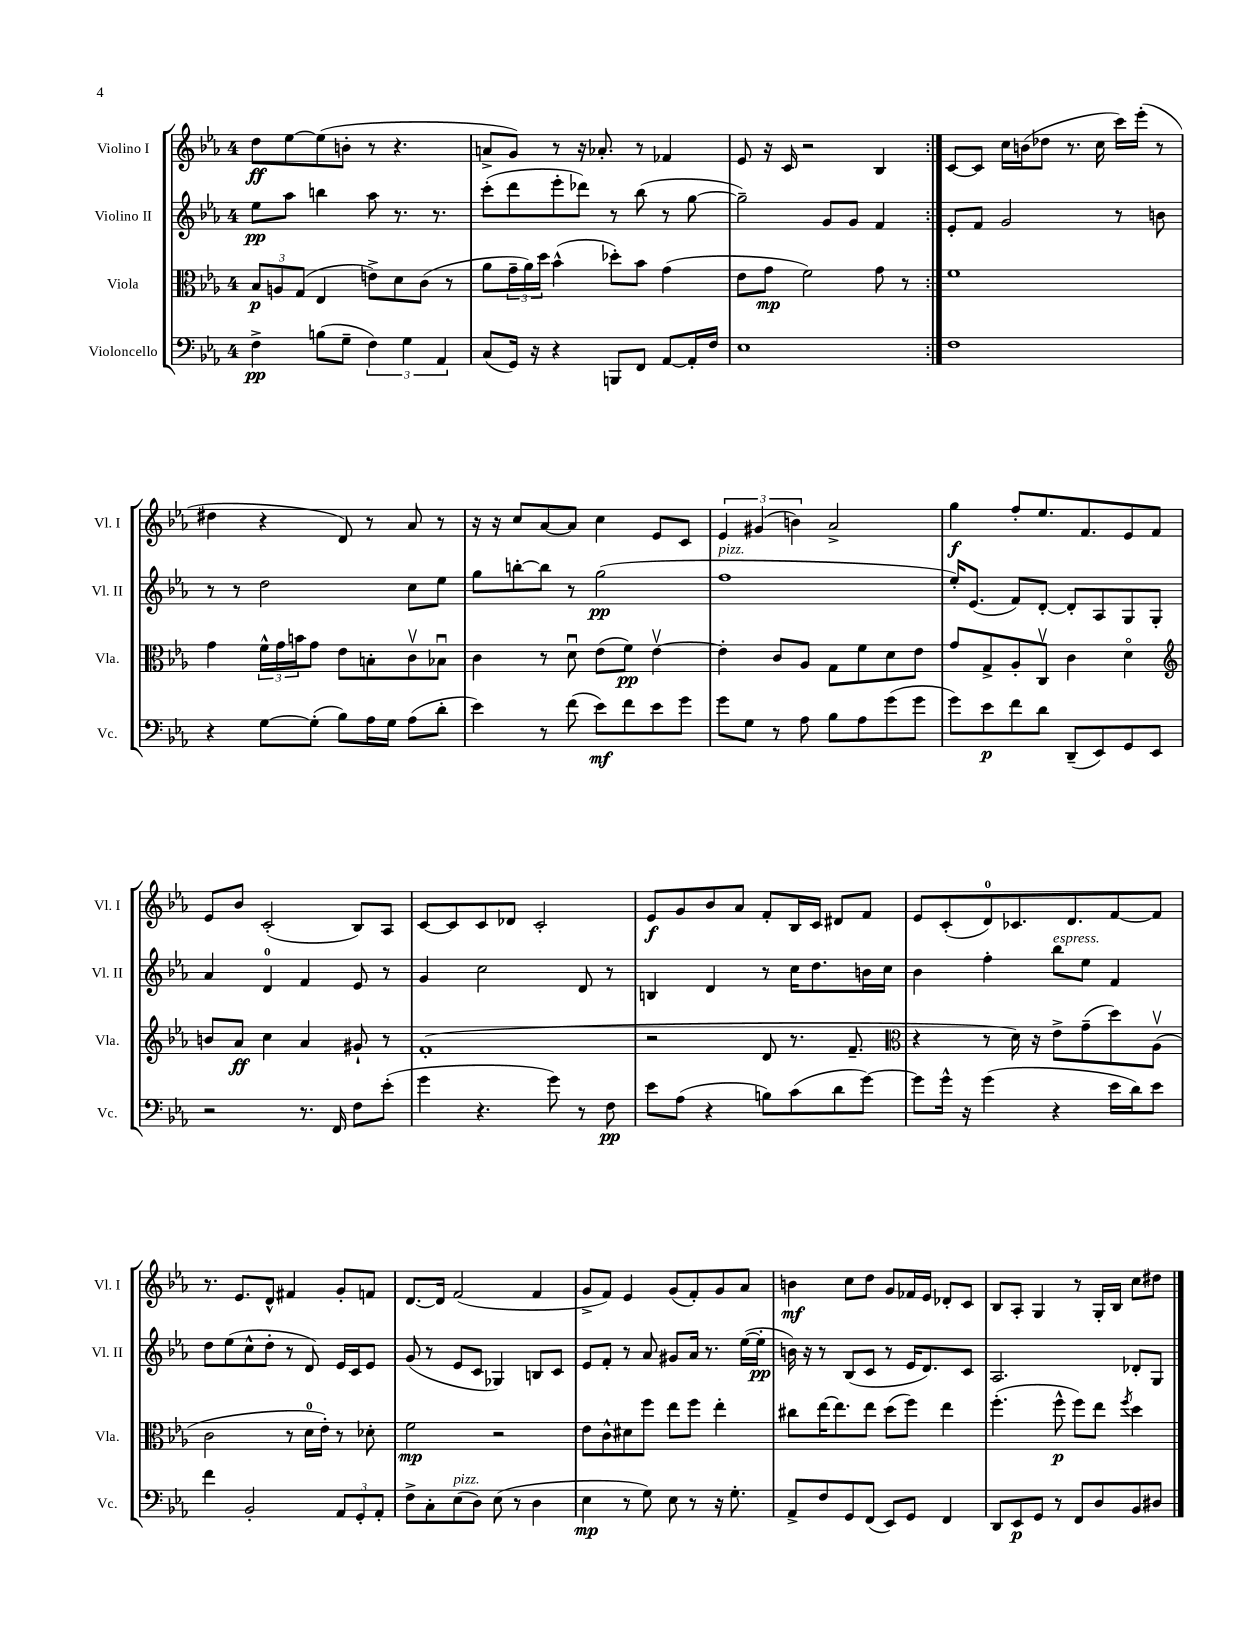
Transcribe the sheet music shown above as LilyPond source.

<<
\new StaffGroup <<
\new Staff = "s0" \with { instrumentName = "Violino I" shortInstrumentName = "Vl. I" } {
    \clef treble \key ees \major \once \override Staff.TimeSignature.style = #'single-digit \time 4/4
    \repeat volta 2 { d''8\ff ees''8~ ees''8( b'8-. r8 r4. |
    a'8-> g'8) r8 r16 aes'8.-. r8 fes'4 |
    ees'8 r16 c'16 r2 bes4 | }
    c'8~ c'8 c''16 b'16( des''8 r8. c''16 c'''16) ees'''16-.( r8 |
    dis''4 r4 d'8) r8 aes'8 r8 |
    r16 r16 c''8 aes'8~ aes'8 c''4 ees'8 c'8 |
    \tuplet 3/2 { ees'4 gis'4( b'4) } aes'2-> |
    g''4\f f''8-. ees''8. f'8. ees'8 f'8 |
    ees'8 bes'8 c'2-.( bes8) aes8 |
    c'8~ c'8 c'8 des'8 c'2-. |
    ees'8\f g'8 bes'8 aes'8 f'8-. bes16 c'16 dis'8 f'8 |
    ees'8 c'8-.( d'8-0) ces'8. d'8. f'8~ f'8 |
    r8. ees'8. d'8-^ fis'4 g'8-. f'8 |
    d'8.~ d'16 f'2( f'4 |
    g'8-> f'8) ees'4 g'8( f'8-.) g'8 aes'8 |
    b'4\mf c''8 d''8 g'8 fes'16 ees'16 des'8-. c'8 |
    bes8 aes8-. g4 r8 g16-. bes16 c''8 dis''8 \bar "|." |
}
\new Staff = "s1" \with { instrumentName = "Violino II" shortInstrumentName = "Vl. II" } {
    \clef treble \key ees \major \once \override Staff.TimeSignature.style = #'single-digit \time 4/4
    \repeat volta 2 { ees''8\pp aes''8 b''4 aes''8 r8. r8. |
    c'''8-.( d'''8 ees'''8-. des'''8) r8 bes''8( r8 g''8~ |
    g''2--) g'8 g'8 f'4 | }
    ees'8-. f'8 g'2 r8 b'8 |
    r8 r8 d''2 c''8 ees''8 |
    g''8 b''8~-. b''8 r8 g''2\pp( |
    f''1^\markup { \italic "pizz." } |
    ees''16-.) ees'8.( f'8) d'8~-. d'8-. aes8 g8 g8-. |
    aes'4 d'4-0 f'4 ees'8 r8 |
    g'4 c''2 d'8 r8 |
    b4 d'4 r8 c''16 d''8. b'16 c''16 |
    bes'4 f''4-. bes''8^\markup { \italic "espress." } ees''8 f'4 |
    d''8 ees''8( c''8-^ d''8-. r8 d'8) ees'16 c'16 ees'8 |
    g'8( r8 ees'8 c'8 ges4) b8 c'8 |
    ees'8 f'8-. r8 aes'8 gis'8 aes'16 r8. ees''16~( ees''16-.\pp |
    b'16) r16 r8 bes8( c'8 r8 ees'16 d'8.) c'8 |
    aes2. des'8-. g8 \bar "|." |
}
\new Staff = "s2" \with { instrumentName = "Viola" shortInstrumentName = "Vla." } {
    \clef alto \key ees \major \once \override Staff.TimeSignature.style = #'single-digit \time 4/4
    \repeat volta 2 { \tuplet 3/2 { bes8\p a8 g8( } ees4 e'8->) d'8 c'8( r8 |
    aes'8 \tuplet 3/2 { g'16-- aes'16) d''16 } bes'4-^( des''8-.) bes'8 g'4( |
    ees'8 g'8\mp f'2) g'8 r8 | }
    f'1 |
    g'4 \tuplet 3/2 { f'16-^ g'16 b'16 } g'8 ees'8 b8-. c'8\upbow bes8\downbow |
    c'4 r8 d'8\downbow ees'8( f'8\pp) ees'4~\upbow |
    ees'4-. c'8 aes8 g8 f'8 d'8 ees'8 |
    g'8 g8-> aes8-. c8\upbow c'4 d'4\flageolet |
    \clef treble b'8 aes'8\ff c''4 aes'4 gis'8-! r8 |
    f'1-.( |
    r2 d'8 r8. f'8.-- |
    \clef alto r4 r8 d'16) r16 ees'8-> g'8--( d''8) aes8\upbow( |
    c'2 r8 d'16-0 ees'16-.) r8 des'8-. |
    f'2\mp r2 |
    ees'8 c'8-^ dis'8 f''8 ees''8 f''8 ees''4-. |
    cis''8 ees''16~ ees''8. ees''8 d''8( f''8) ees''4 |
    f''4.-.( f''8-^\p f''8) ees''8 \acciaccatura { f''8 } d''4 \bar "|." |
}
\new Staff = "s3" \with { instrumentName = "Violoncello" shortInstrumentName = "Vc." } {
    \clef bass \key ees \major \once \override Staff.TimeSignature.style = #'single-digit \time 4/4
    \repeat volta 2 { f4->\pp b8( g8-- \tuplet 3/2 { f4) g4 aes,4 } |
    c8( g,16) r16 r4 b,,8 f,8 aes,8~ aes,16-. f16 |
    ees1 | }
    f1 |
    r4 g8~ g8-.( bes8) aes16 g16 aes8( d'8-. |
    ees'4) r8 f'8( ees'8\mf) f'8 ees'8 g'8 |
    g'8 g8 r8 aes8 bes8 aes8 g'8( g'8 |
    g'8) ees'8\p f'8 d'8 d,8--( ees,8) g,8 ees,8 |
    r2 r8. f,16 f8 ees'8-.( |
    g'4 r4. g'8) r8 f8\pp |
    ees'8 aes8( r4 b8) c'8( d'8 g'8~) |
    g'8 g'16-^ r16 g'4( r4 ees'16 d'16) ees'8 |
    f'4 bes,2-. \tuplet 3/2 { aes,8 g,8-. aes,8-. } |
    f8-> c8-. ees8^\markup { \italic "pizz." }( d8) ees8( r8 d4 |
    ees4\mp r8 g8) ees8 r8 r16 g8.-. |
    aes,8-> f8 g,8 f,8( ees,8) g,8 f,4 |
    d,8 ees,8\p g,8 r8 f,8 d8 bes,8 dis8 \bar "|." |
}
>>
>>
\layout { \context { \Score \remove "Bar_number_engraver" } }
